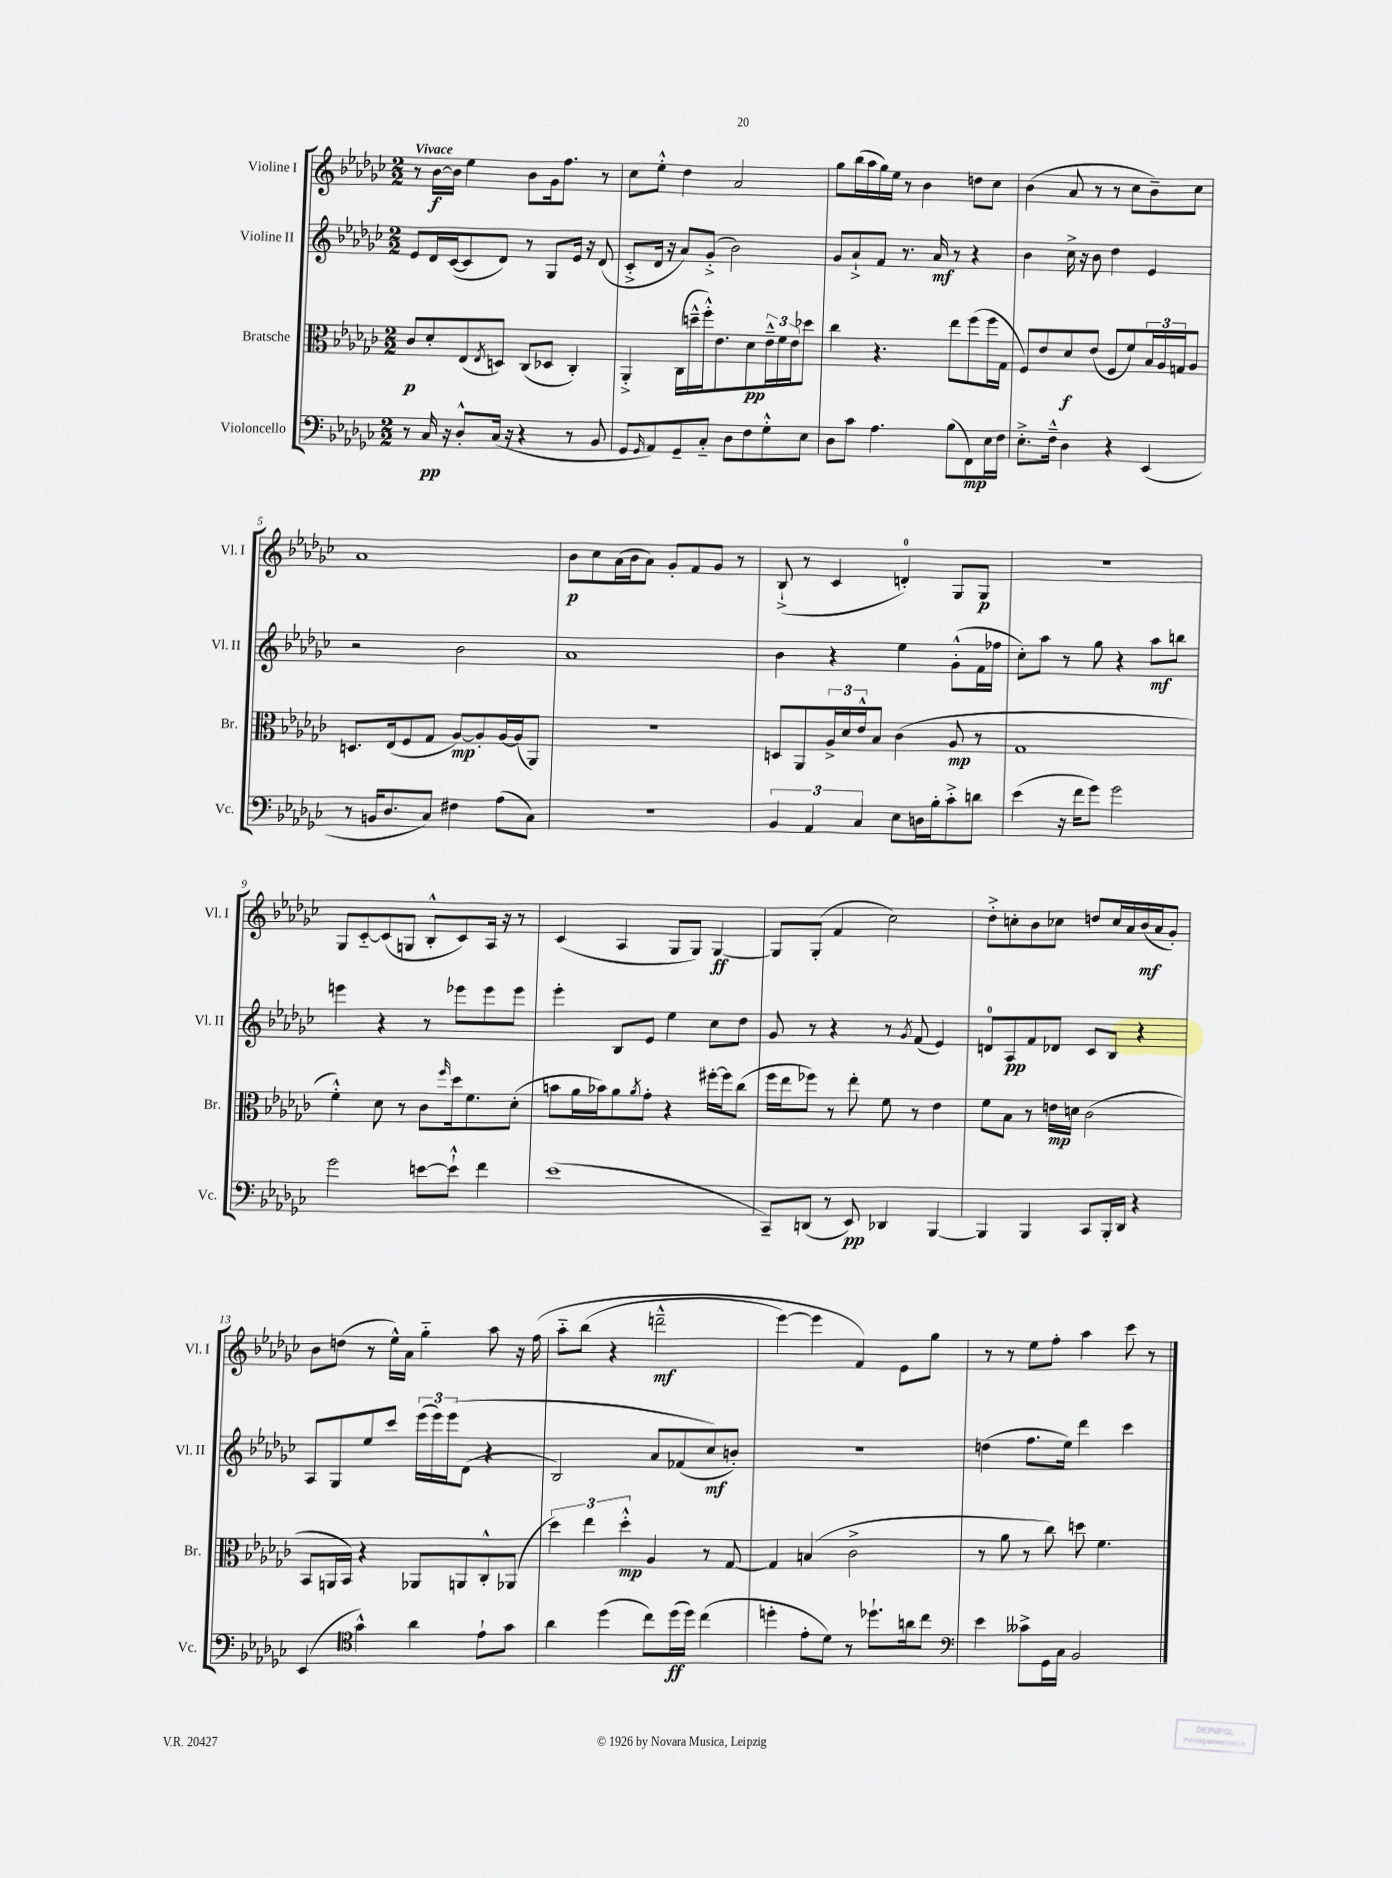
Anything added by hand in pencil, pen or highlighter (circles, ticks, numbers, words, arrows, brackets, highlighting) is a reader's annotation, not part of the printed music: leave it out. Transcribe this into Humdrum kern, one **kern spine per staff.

**kern	**dynam	**kern	**dynam	**kern	**dynam	**kern	**dynam
*part4	*part4	*part3	*part3	*part2	*part2	*part1	*part1
*staff4	*staff4	*staff3	*staff3	*staff2	*staff2	*staff1	*staff1
*I"Violoncello	*	*I"Bratsche	*	*I"Violine II	*	*I"Violine I	*
*I'Vc.	*	*I'Br.	*	*I'Vl. II	*	*I'Vl. I	*
*clefF4	*	*clefC3	*	*clefG2	*	*clefG2	*
*k[b-e-a-d-g-c-]	*	*k[b-e-a-d-g-c-]	*	*k[b-e-a-d-g-c-]	*	*k[b-e-a-d-g-c-]	*
*M2/2	*	*M2/2	*	*M2/2	*	*M2/2	*
=1	=1	=1	=1	=1	=1	=1	=1
!	!	!	!	!	!	!LO:TX:a:B:t=Vivace	!
8r	.	8c-/L	p	8e-/L	.	8r	.
16C-/	pp	8d-'/	.	16d-/L	.	[16b-\LL	f
16r	.	.	.	([16c-/J	.	16b-\JJ]	.
8D-'^^/L	.	(8E-/	.	8c-/]	.	4ee-\	.
.	.	8qE-/	.	.	.	.	.
(16C-/Jk	.	8Dn/J)	.	8d-/J)	.	.	.
16r	.	.	.	.	.	.	.
4r	.	(8C-/L	.	8r	.	8b-\L	.
.	.	8D-X/J	.	8G-/L	.	16g-\k	.
.	.	.	.	.	.	8.ff\J	.
8r	.	4C-'/)	.	16e-/Jk	.	.	.
.	.	.	.	16r	.	.	.
8BB-/	.	.	.	(8d-/	.	8r	.
=2	=2	=2	=2	=2	=2	=2	=2
8GG-/L	.	4AA-'^/	.	8c-'^/L	.	8cc-\L	.
16qqGG-/	.	.	.	.	.	.	.
8AA-/)	.	.	.	16d-/Jk	.	8ee-'^^\J	.
.	.	.	.	16r	.	.	.
8GG-~/	.	(16C-\LL	.	8a-/L)	.	4dd-\	.
.	.	16ddn~^^\	.	.	.	.	.
8C-/J	.	16ff'^^\J)	.	(8g-'^/J	.	.	.
.	.	8.e-\	.	.	.	.	.
8D-\L	.	.	.	2b-\)	.	2a-/	.
8F\	.	8d-\	pp	.	.	.	.
8G-'^^\	.	24e-~^^\L	.	.	.	.	.
.	.	24f\	.	.	.	.	.
.	.	24e-\J	.	.	.	.	.
8E-\J	.	8dd-X\J	.	.	.	.	.
=3	=3	=3	=3	=3	=3	=3	=3
8D-\L	.	4cc-\	.	8g-/L	.	8gg-\L	.
8c-\J	.	.	.	8a-`^/	.	(16bb-\L	.
.	.	.	.	.	.	16aa-\	.
4.A-\	.	4.r	.	8f/J	.	16gg-\)	.
.	.	.	.	.	.	16ee-\JJ	.
.	.	.	.	8.r	.	8r	.
.	.	.	.	.	.	4b-\	.
.	.	.	.	16a-/	mf	.	.
(8B-\L	.	8ee-\L	.	8r	.	.	.
8FF\)	mp	(8ff\	.	4r	.	8ddn\L	.
16E-\L	.	16ff\L	.	.	.	8cc-\J	.
16F\JJ	.	16G-\JJ	.	.	.	.	.
=4	=4	=4	=4	=4	=4	=4	=4
8.E-'^\L	.	8F/L)	.	4b-\	.	(4b-\	.
.	.	8e-/	.	.	.	.	.
16F~^^\Jk	.	.	.	.	.	.	.
4D-\	.	8d-/	f	16cc-^\	.	8a-/	.
.	.	.	.	16r	.	.	.
.	.	(8e-/J	.	8b-\	.	8r	.
4r	.	8F/L	.	4dd-\	.	8r	.
.	.	8f/)	.	.	.	8cc-\L	.
(4EE-/	.	24B-/L	.	4e-/	.	8b-~\)	.
.	.	24A-/	.	.	.	.	.
.	.	24Gn/J	.	.	.	.	.
.	.	8A-/J	.	.	.	8cc-\J	.
!!LO:LB:g=z
=5	=5	=5	=5	=5	=5	=5	=5
8r	.	8.Dn/L	.	2r	.	1a-	.
16BBn/KL	.	.	.	.	.	.	.
8.D-/	.	(16E-/k	.	.	.	.	.
.	.	8F/	.	.	.	.	.
8C-/J)	.	8G-/J	.	.	.	.	.
4F#X\	.	[8A-/L)	mp	2b-\	.	.	.
.	.	8A-'/]	.	.	.	.	.
(8A-\L	.	[16A-/L	.	.	.	.	.
.	.	(16A-/J]	.	.	.	.	.
8C-\J)	.	8AA-/J)	.	.	.	.	.
=6	=6	=6	=6	=6	=6	=6	=6
1r	.	1r	.	1a-	.	8b-\L	p
.	.	.	.	.	.	8cc-\	.
.	.	.	.	.	.	(16a-\L	.
.	.	.	.	.	.	16b-\J	.
.	.	.	.	.	.	8a-\J)	.
.	.	.	.	.	.	8g-'/L	.
.	.	.	.	.	.	8f/	.
.	.	.	.	.	.	8g-/J	.
.	.	.	.	.	.	8r	.
=7	=7	=7	=7	=7	=7	=7	=7
6BB-/	.	8Dn/L	.	4b-\	.	(8B-`^/	.
.	.	8AA-/	.	.	.	8r	.
6AA-/	.	.	.	.	.	.	.
.	.	24A-^/L	.	4r	.	4c-/	.
.	.	24d-/	.	.	.	.	.
6C-/	.	24e-^^/J	.	.	.	.	.
.	.	8B-/J	.	.	.	.	.
8E-\L	.	(4c-\	.	4ee-\	.	4dn'/)	.
16Dn\L	.	.	.	.	.	.	.
16B-'\J	.	.	.	.	.	.	.
8c-'^\	.	8A-/	mp	(8g-'^^\L	.	8G-/L	.
8dn\J	.	8r	.	16f\L	.	8G-/J	p
.	.	.	.	16ff-X\JJ	.	.	.
=8	=8	=8	=8	=8	=8	=8	=8
(4e-\	.	1G-	.	8cc-'\L)	.	1r	.
.	.	.	.	8aa-\J	.	.	.
16r	.	.	.	8r	.	.	.
16f\KL	.	.	.	.	.	.	.
8g-\J)	.	.	.	8gg-\	.	.	.
2g-\	.	.	.	4r	.	.	.
.	.	.	.	8aa-\L	mf	.	.
.	.	.	.	8bbn\J	.	.	.
!!LO:LB:g=z
=9	=9	=9	=9	=9	=9	=9	=9
2g-\	.	4f'^^\)	.	4eeen\	.	8G-/L	.
.	.	.	.	.	.	[8c-/	.
.	.	8d-\	.	4r	.	(8c-/]	.
.	.	8r	.	.	.	8Gn/J	.
[8en\L	.	8c-\L	.	8r	.	8B-'^^/L	.
.	.	16qqff/	.	.	.	.	.
8e`^^\J]	.	16dd-\k	.	8eee-X\L	.	8c-/)	.
.	.	8.f\	.	.	.	.	.
4f\	.	.	.	8eee-\	.	16A-/Jk	.
.	.	.	.	.	.	16r	.
.	.	(8d-'\J	.	8eee-\J	.	8r	.
=10	=10	=10	=10	=10	=10	=10	=10
(1e-	.	8bn\L	.	4eee-'\	.	(4c-/	.
.	.	16a-\L	.	.	.	.	.
.	.	16b-X\J)	.	.	.	.	.
.	.	8a-\	.	8B-/L	.	4A-/	.
.	.	8qa-/	.	.	.	.	.
.	.	8g-'\J	.	8e-/J	.	.	.
.	.	4r	.	4ee-\	.	8G-/L	.
.	.	.	.	.	.	8G-/J)	.
.	.	[16ff#X'\LL	.	8cc-\L	.	[4G-/	ff
.	.	16ff#\J]	.	.	.	.	.
.	.	(8cc-\J	.	8dd-\J	.	.	.
=11	=11	=11	=11	=11	=11	=11	=11
8CC-~/L)	.	16ff\LL	.	8g-/	.	8G-/L]	.
.	.	16ee-\J	.	.	.	.	.
(8DDn/J	.	8ff-X\J)	.	8r	.	(8G-'/J	.
8r	.	8r	.	4r	.	4f/	.
8EE-/)	pp	8ee-'\	.	.	.	.	.
4DD-X/	.	8f\	.	8r	.	2cc-\)	.
.	.	.	.	8qg-/	.	.	.
.	.	8r	.	(8f/	.	.	.
[4BBB-/	.	4e-\	.	4e-/)	.	.	.
=12	=12	=12	=12	=12	=12	=12	=12
4BBB-/]	.	8f\L	.	8dn/L	.	8dd-'^\L	.
.	.	8B-\J	.	8A-/	pp	8ccn'\	.
4BBB-/	.	8r	.	8f/	.	8b-\	.
.	.	16en\LL	mp	8d-X/J	.	8cc-X\J	.
.	.	16dn\JJ	.	.	.	.	.
8CC-/L	.	(2c-\	.	8c-/L	.	8ddn/L	.
16BBB-'/L	.	.	.	8B-/J	.	16cc-/L	.
16DD-/JJ	.	.	.	.	.	16a-/	.
4r	.	.	.	4r	.	(16b-/	mf
.	.	.	.	.	.	16a-/J	.
.	.	.	.	.	.	8g-'/J)	.
!!LO:LB:g=z
=13	=13	=13	=13	=13	=13	=13	=13
(4EE-/	.	8BB-/L	.	8A-/L	.	8b-\L	.
.	.	16AAn/L	.	8G-/	.	(8ddn\J	.
.	.	16BB-/JJ)	.	.	.	.	.
*clefC4	*	*	*	*	*	*	*
4g-^^\)	.	4r	.	8ee-/	.	8r	.
.	.	.	.	8ccc-/J	.	16ee-^^\LL)	.
.	.	.	.	.	.	16a-\JJ	.
4a-\	.	8AA-X/L	.	(24eee-\LL	.	4gg-\	.
.	.	.	.	24eee-\)	.	.	.
.	.	.	.	(24eee-\J	.	.	.
.	.	8AAn/	.	(8d-\J	.	.	.
8e-`\L	.	8C-'^^/	.	4r	.	8aa-\	.
8g-\J	.	(8AA-X/J	.	.	.	16r	.
.	.	.	.	.	.	(16ff\	.
=14	=14	=14	=14	=14	=14	=14	=14
4a-\	.	6dd-\)	.	2B-/)	.	8aa-\L	.
.	.	.	.	.	.	(8bb-\J	.
.	.	6ee-\	.	.	.	.	.
(4dd-\	.	.	.	.	.	4r	.
.	.	6dd-'^^\	mp	.	.	.	.
8cc-\L)	.	4A-/	.	8a-/L	.	2dddn~^^\	mf
(16dd-\L	ff	.	.	(8f-X/	.	.	.
16dd-\JJ)	.	.	.	.	.	.	.
(4cc-\	.	8r	.	8cc-/)	mf	.	.
.	.	[8G-/	.	8bn'/J)	.	.	.
=15	=15	=15	=15	=15	=15	=15	=15
4ddn'\	.	4G-/]	.	1r	.	[4eee-\)	.
8e-'\L	.	(4Bn/	.	.	.	4eee-\]	.
8d-\J)	.	.	.	.	.	.	.
8r	.	2c-^\	.	.	.	4f/)	.
8.dd-X`\L	.	.	.	.	.	.	.
.	.	.	.	.	.	8e-\L	.
16an\k	.	.	.	.	.	.	.
8cc-\J	.	.	.	.	.	8gg-\J	.
=16	=16	=16	=16	=16	=16	=16	=16
*clefF4	*	*	*	*	*	*	*
4e-\	.	8r	.	(4ddn\	.	8r	.
.	.	8a-\	.	.	.	8r	.
8c--X^\L	.	8r	.	8.ff\L	.	8ee-\L	.
16GG-\L	.	8cc-\)	.	.	.	8ff'\J	.
16C-\JJ	.	.	.	16ee-\Jk)	.	.	.
2BB-/	.	8ddn\	.	4ddd-\	.	4aa-\	.
.	.	4.f\	.	.	.	.	.
.	.	.	.	4ccc-\	.	8ccc-\	.
.	.	.	.	.	.	8r	.
==	==	==	==	==	==	==	==
*-	*-	*-	*-	*-	*-	*-	*-
